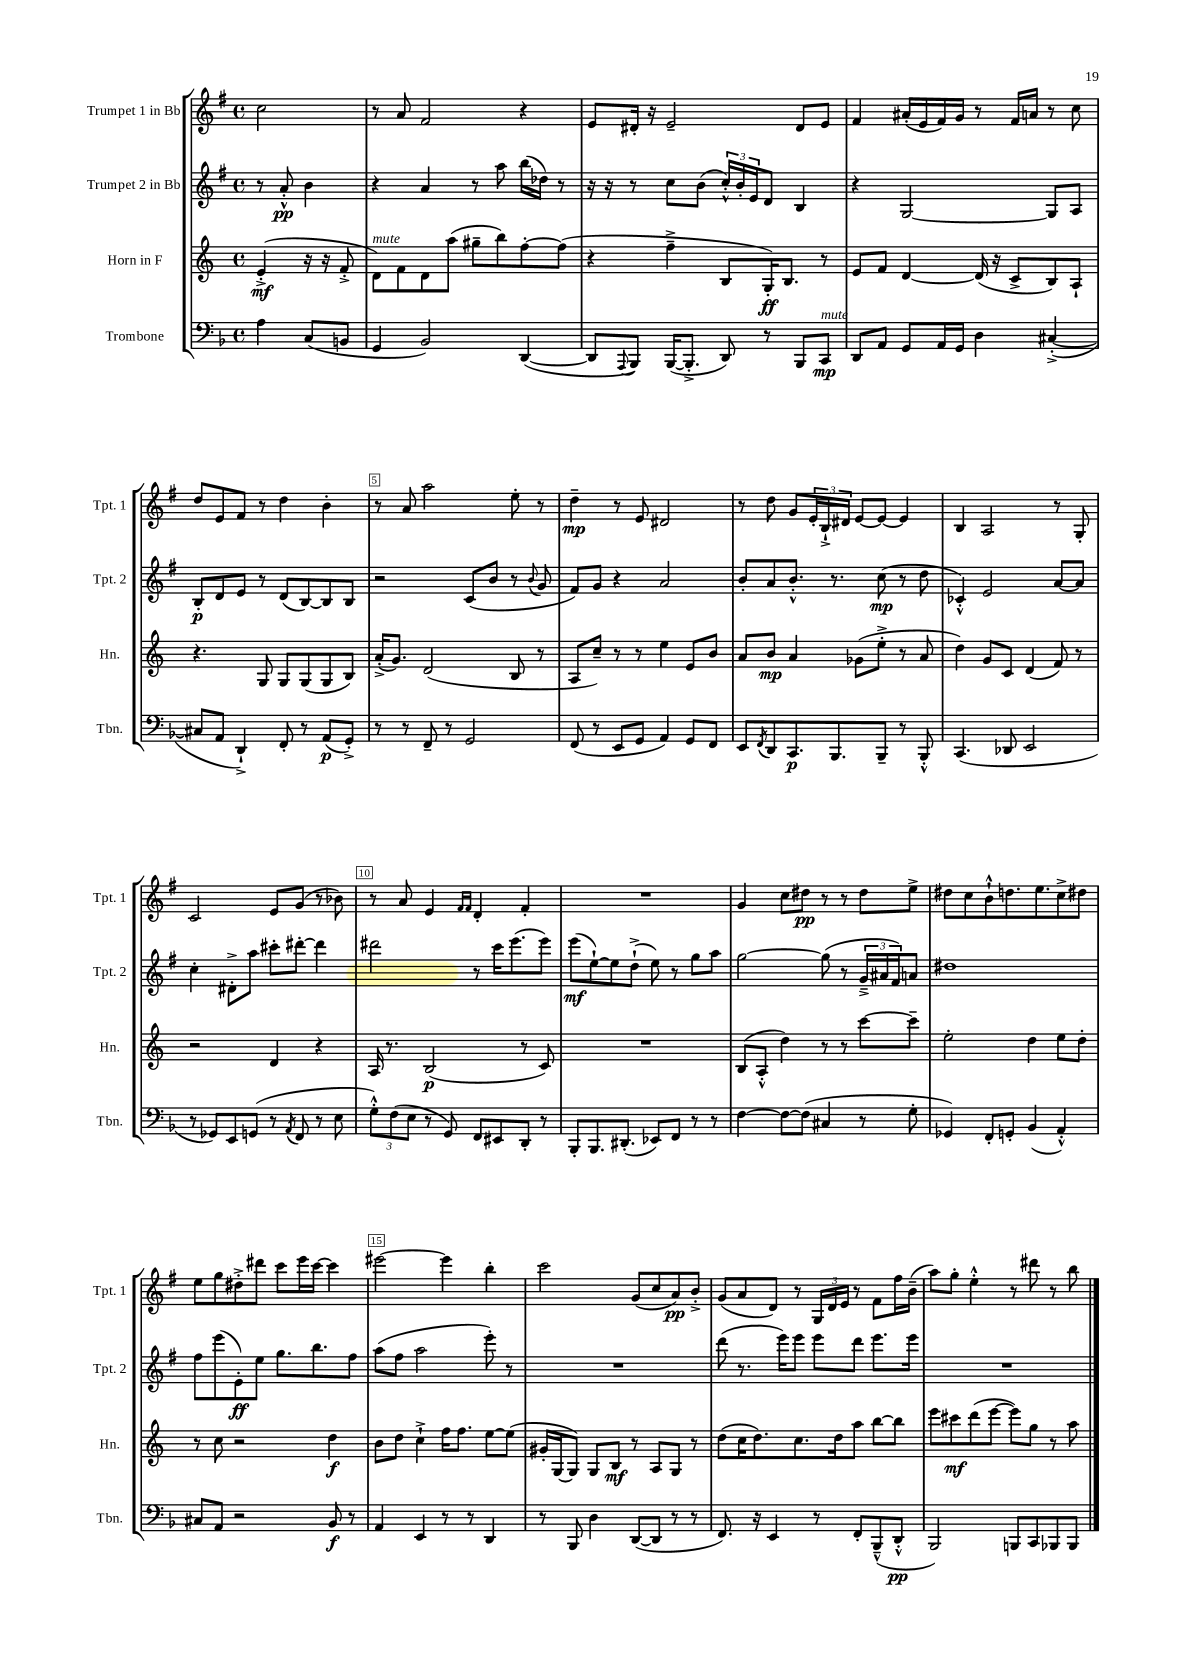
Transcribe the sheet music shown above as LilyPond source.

<<
\new StaffGroup <<
\new Staff = "s0" \with { instrumentName = "Trumpet 1 in Bb" shortInstrumentName = "Tpt. 1" } {
    \clef treble \key g \major \defaultTimeSignature \time 4/4 \partial 2
    c''2 |
    r8 a'8 fis'2 r4 |
    e'8 dis'16-. r16 e'2-- dis'8 e'8 |
    fis'4 ais'16-.( e'16 fis'16) g'16 r8 fis'16 a'16 r8 c''8 |
    d''8 e'8 fis'8 r8 d''4 b'4-. |
    r8 a'8 a''2 e''8-. r8 |
    d''4--\mp r8 e'8 dis'2 |
    r8 d''8 g'8 \tuplet 3/2 { e'16-. b16-!-> dis'16 } e'8~ e'8~ e'4 |
    b4 a2 r8 g8-. |
    c'2 e'8 g'8( r8 bes'8) |
    r8 a'8 e'4 \grace { fis'16 fis'16 } d'4-. fis'4-. |
    R1 |
    g'4 c''8 dis''8\pp r8 r8 dis''8 e''8-> |
    dis''8 c''8 b'8-!-^ d''8. e''8. c''8-> dis''8 |
    e''8 g''8 dis''8-.-> dis'''8 c'''8 e'''16 c'''16~ c'''4 |
    eis'''2~ eis'''4 b''4-. |
    c'''2 g'8( c''8 a'8\pp) b'8-.-> |
    g'8( a'8 d'8) r8 \tuplet 3/2 { g16 d'16 e'16 } r8 fis'8 fis''16 b'16--( |
    a''8) g''8-. e''4-.-^ r8 dis'''8 r8 b''8 \bar "|." |
}
\new Staff = "s1" \with { instrumentName = "Trumpet 2 in Bb" shortInstrumentName = "Tpt. 2" } {
    \clef treble \key g \major \defaultTimeSignature \time 4/4 \partial 2
    r8 a'8-.-^\pp b'4 |
    r4 a'4 r8 a''8 b''16( des''16) r8 |
    r16 r16 r8 c''8 b'8( \tuplet 3/2 { c''16-.-^) b'16-. e'16 } d'8 b4 |
    r4 g2~ g8 a8 |
    b8-.\p d'8 e'8 r8 d'8( b8~) b8 b8 |
    r2 c'8( b'8 r8 \appoggiatura { b'8 } g'8 |
    fis'8) g'8 r4 a'2 |
    b'8-. a'8 b'8.-.-^ r8. c''8\mp( r8 d''8 |
    ces'4-.-^) e'2 a'8~ a'8 |
    c''4-. dis'8-.-> a''8 cis'''8-. dis'''8~-. dis'''4 |
    dis'''2 r8 c'''16 e'''8.( e'''8) |
    e'''8\mf( e''8~-!) e''8 d''8-!->( e''8) r8 g''8 a''8 |
    g''2~ g''8( r8 \tuplet 3/2 { g'16---> ais'16 fis'16) } a'8 |
    dis''1 |
    fis''8 e'''8( e'8-.\ff) e''8 g''8. b''8. fis''8 |
    a''8( fis''8 a''2 e'''8-.) r8 |
    R1 |
    d'''8( r8. e'''16) e'''8 e'''8 d'''8 e'''8. e'''16 |
    R1 \bar "|." |
}
\new Staff = "s2" \with { instrumentName = "Horn in F" shortInstrumentName = "Hn." } {
    \clef treble \key c \major \defaultTimeSignature \time 4/4 \partial 2
    e'4-.->\mf( r16 r16 f'8-.-> |
    d'8^\markup { \italic "mute" }) f'8 d'8 a''8( gis''8-- b''8) f''8~-. f''8( |
    r4 f''4---> b8 g16-.\ff) b8. r8 |
    e'8 f'8 d'4~ d'16( r16 c'8-> b8) a8-! |
    r4. g8 g8 g8( g8 b8) |
    a'16-.->( g'8.) d'2( b8 r8 |
    a8 c''8--) r8 r8 e''4 e'8 b'8 |
    a'8 b'8\mp a'4 ges'8( e''8-.-> r8 a'8 |
    d''4) g'8 c'8 d'4( f'8) r8 |
    r2 d'4 r4 |
    a16 r8. b2\p( r8 c'8) |
    R1 |
    b8( a8-.-^ d''4) r8 r8 c'''8~ c'''8-- |
    e''2-. d''4 e''8 d''8-. |
    r8 c''8 r2 d''4\f |
    b'8 d''8 c''4-!-> f''16 f''8. e''8~ e''8( |
    gis'16-. g16~ g8) g8 b8\mf r8 a8 g8 r8 |
    d''8( c''16 d''8.) c''8. d''16 a''8 b''8~ b''8 |
    e'''8 cis'''8\mf d'''8( e'''8~ e'''8) g''8 r8 a''8 \bar "|." |
}
\new Staff = "s3" \with { instrumentName = "Trombone" shortInstrumentName = "Tbn." } {
    \clef bass \key f \major \defaultTimeSignature \time 4/4 \partial 2
    a4 c8( b,8 |
    g,4 bes,2) d,4~( |
    d,8 \appoggiatura { a,,8 } bes,,8) bes,,16~( bes,,8.-.-> d,8) r8 bes,,8 c,8\mp^\markup { \italic "mute" } |
    d,8 a,8 g,8 a,16 g,16 d4 cis4~-.->( |
    cis8 a,8 d,4-!->) f,8-. r8 a,8\p( g,8-.->) |
    r8 r8 f,8-- r8 g,2 |
    f,8( r8 e,8 g,8 a,4) g,8 f,8 |
    e,8 \acciaccatura { f,8 } d,8 c,8.\p bes,,8. bes,,8-- r8 bes,,8-.-^ |
    c,4.( des,8 e,2 |
    r8 ges,8) e,8 g,8( r8 \acciaccatura { a,8 } f,8 r8 e8 |
    \tuplet 3/2 { g8-.-^) f8( e8 } r8 g,8) f,8 eis,8 d,8-. r8 |
    bes,,8-. bes,,8. dis,8.-.( ees,8) f,8 r8 r8 |
    f4~ f8~ f8( cis4 r8 g8-. |
    ges,4) f,8-. g,8-. bes,4( a,4-.-^) |
    cis8 a,8 r2 bes,8\f r8 |
    a,4 e,4 r8 r8 d,4 |
    r8 bes,,8 d4 d,8~( d,8 r8 r8 |
    f,8.) r16 e,4 r8 f,8-. bes,,8---^( d,8-.-^\pp |
    bes,,2) b,,8 c,8 bes,,8 bes,,8 \bar "|." |
}
>>
>>
\layout { \context { \Score \override BarNumber.break-visibility = ##(#f #t #t) barNumberVisibility = #(every-nth-bar-number-visible 5) \override BarNumber.stencil = #(make-stencil-boxer 0.1 0.3 ly:text-interface::print) } }
